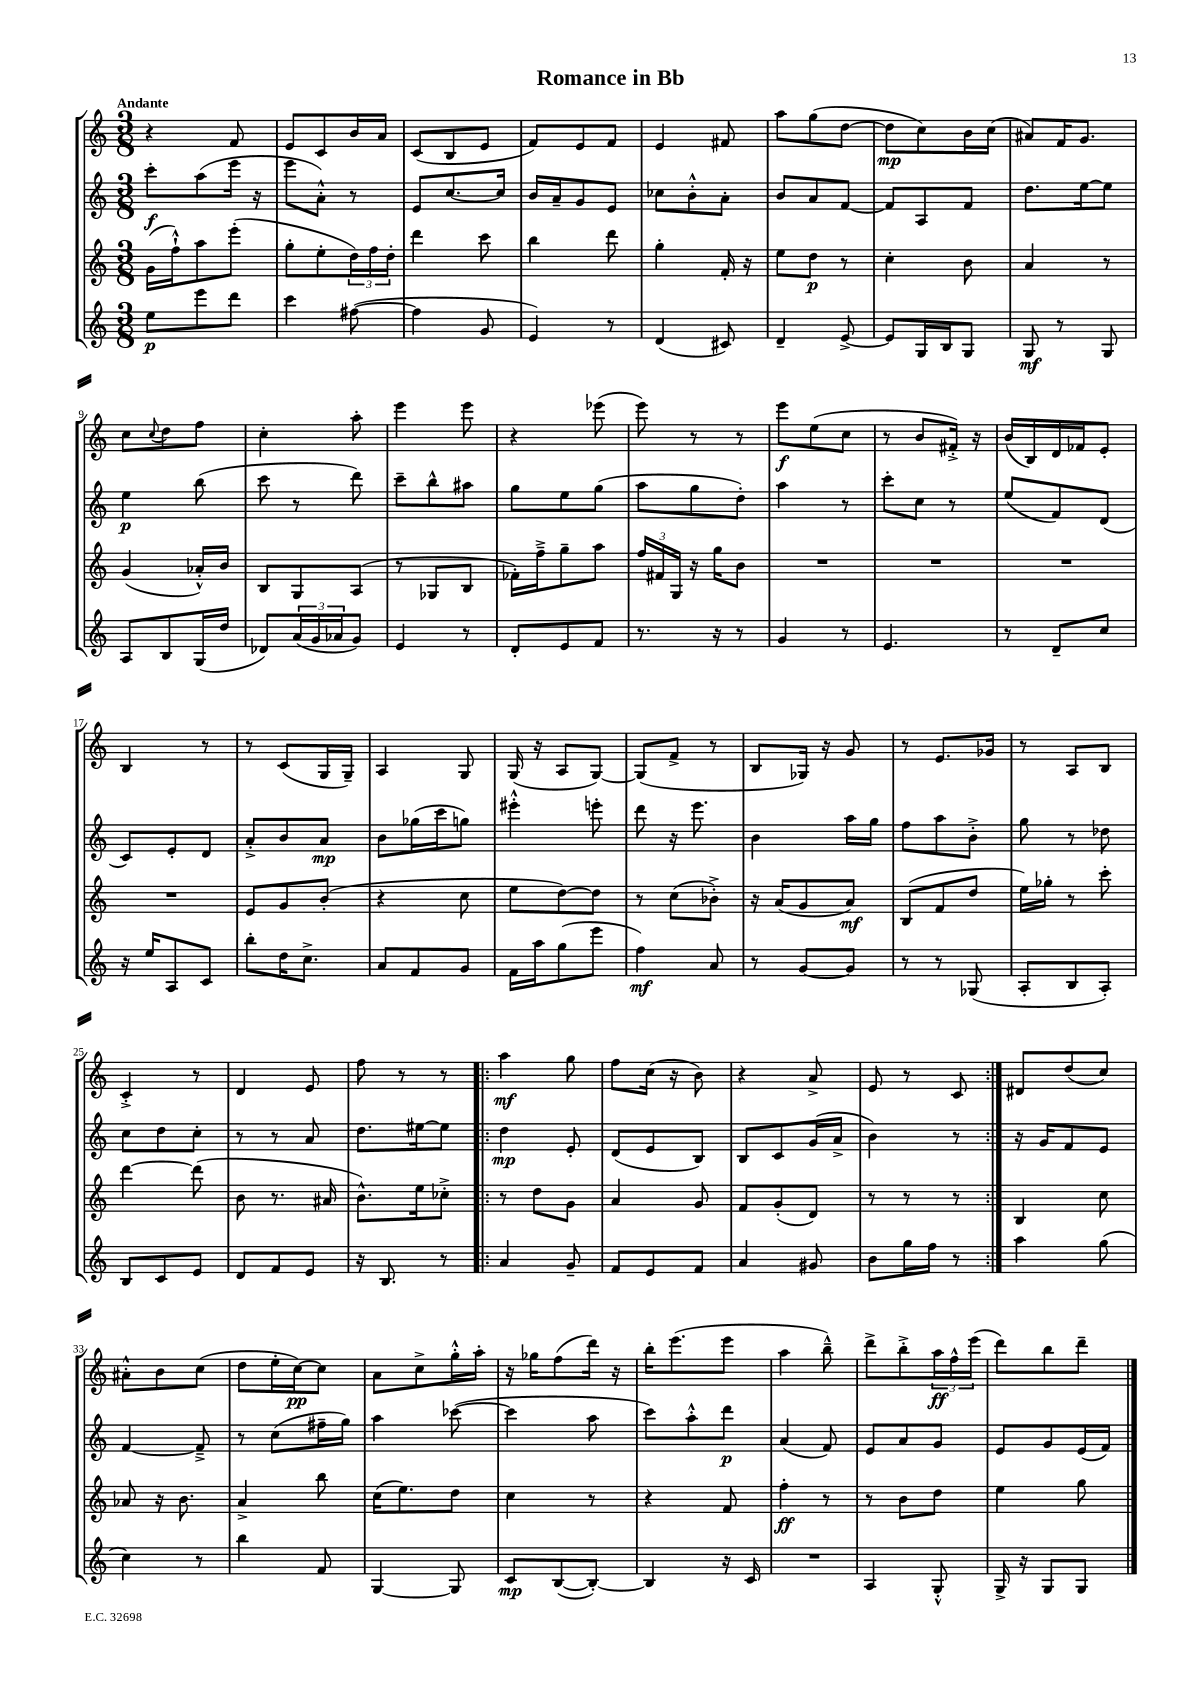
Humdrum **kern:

**kern	**kern	**kern	**kern
*staff4	*staff3	*staff2	*staff1
*clefG2	*clefG2	*clefG2	*clefG2
*k[]	*k[]	*k[]	*k[]
*M3/8	*M3/8	*M3/8	*M3/8
8ee	(16g	8ccc'	4r
.	16ff`^^)	.	.
8eee	8aa	(8aa	.
8ddd	(8eee'	16eee	8f
.	.	16r	.
=	=	=	=
4ccc	8gg'	8eee	8e
.	8ee'	8a'^^)	8c
([8ff#	24dd)	8r	16b
.	24ff	.	.
.	.	.	16a
.	24dd'	.	.
=	=	=	=
4ff#]	4ddd	8e	(8c
.	.	[8.cc	8B
8g	8ccc	.	8e
.	.	16cc]	.
=	=	=	=
4e)	4bb	16b	8f)
.	.	16a~	.
.	.	8g	8e
8r	8ddd	8e	8f
=	=	=	=
(4d	4gg'	8cc-	4e
.	.	8b'^^	.
8c#)	16f'	8a'	8f#
.	16r	.	.
=	=	=	=
4d~	8ee	8b	8aa
.	8dd	8a	(8gg
[8e^	8r	[8f	[8dd
=	=	=	=
8e]	4cc'	8f]	8dd]
16G	.	8A	8cc)
16B	.	.	.
8G	8b	8f	16b
.	.	.	(16cc
=	=	=	=
8G	4a	8.dd	8a#)
8r	.	.	16f
.	.	[16ee	8.g
8G	8r	8ee]	.
=	=	=	=
8A	(4g	4ee	8cc
.	.	.	8qqcc
8B	.	.	8dd
(16G	16a-'^^)	(8bb	8ff
16dd	16b	.	.
=	=	=	=
8d-)	8B	8ccc	4cc'
(24a	8G	8r	.
24g	.	.	.
24a-	.	.	.
8g)	(8A	8ddd)	8aa'
=	=	=	=
4e	8r	8ccc~	4eee
.	8G-	8bb^^	.
8r	8B	8aa#	8eee
=	=	=	=
8d'	16f-')	8gg	4r
.	16ff~^	.	.
8e	8gg~	8ee	.
8f	8aa	(8gg	(8eee-
=	=	=	=
8.r	24ff	8aa	8eee)
.	24f#	.	.
.	24G	.	.
.	16r	8gg	8r
16r	16gg	.	.
8r	8b	8dd')	8r
=	=	=	=
4g	4.r	4aa	8eee
.	.	.	(8ee
8r	.	8r	8cc
=	=	=	=
4.e	4.r	8ccc'	8r
.	.	8cc	8b
.	.	8r	16f#'^)
.	.	.	16r
=	=	=	=
8r	4.r	(8ee	(16b
.	.	.	16B)
8d~	.	8f)	16d
.	.	.	16f-
8cc	.	(8d	8e'
=	=	=	=
16r	4.r	8c)	4B
16ee	.	.	.
8A	.	8e'	.
8c	.	8d	8r
=	=	=	=
8bb'	8e	8a'^	8r
16dd	8g	8b	(8c
8.cc^	.	.	.
.	(8b'	8a	16G
.	.	.	16G~)
=	=	=	=
8a	4r	8b	4A
8f	.	(16gg-	.
.	.	16ccc	.
8g	8cc	8gg)	8G
=	=	=	=
16f	8ee	4eee#'^^	(16G
16aa	.	.	16r
(8gg	[8dd)	.	8A
8eee	8dd]	8eee'	[8G)
=	=	=	=
4ff)	8r	8ddd	(8G]
.	(8cc	16r	8f^
.	.	8.eee	.
8a	8b-'^)	.	8r
=	=	=	=
8r	16r	4b	8B
.	(16a	.	.
[8g	8g	.	16G-)
.	.	.	16r
8g]	8a)	16aa	8g
.	.	16gg	.
=	=	=	=
8r	(8B	8ff	8r
8r	8f	8aa	8.e
(8G-	8dd	8b'^	.
.	.	.	16g-
=	=	=	=
8A'	16ee)	8gg	8r
.	16gg-'	.	.
8B	8r	8r	8A
8A')	8ccc'	8dd-	8B
=	=	=	=
8B	[4ddd	8cc	4c'^
8c	.	8dd	.
8e	(8ddd]	8cc'	8r
=	=	=	=
8d	8b	8r	4d
8f	8.r	8r	.
8e	.	8a	8e
.	16a#	.	.
=	=	=	=
16r	8.b^^)	8.dd	8ff
8.B	.	.	.
.	.	.	8r
.	16ee	[16ee#	.
8r	8cc-'^	8ee#]	8r
=!|:	=!|:	=!|:	=!|:
4a	8r	4dd	4aa
.	8dd	.	.
8g~	8g	8e'	8gg
=	=	=	=
8f	4a	(8d	8ff
8e	.	8e	(16cc
.	.	.	16r
8f	8g	8B)	8b)
=	=	=	=
4a	8f	8B	4r
.	(8g'	8c	.
8g#	8d)	(16g	8a^
.	.	16a^	.
=	=	=	=
8b	8r	4b)	8e
16gg	8r	.	8r
16ff	.	.	.
8r	8r	8r	8c
=:|!	=:|!	=:|!	=:|!
4aa	4B	16r	8d#
.	.	16g	.
.	.	8f	(8dd
(8gg	8cc	8e	8cc)
=	=	=	=
4cc)	8a-	[4f	8a#'^^
.	16r	.	8b
.	8.b	.	.
8r	.	8f~^]	(8cc
=	=	=	=
4bb	4a^	8r	8dd
.	.	(8cc	16ee'
.	.	.	[16cc)
8f	8bb	16ff#~	8cc]
.	.	16gg)	.
=	=	=	=
[4G	(16cc	4aa	8a
.	8.ee)	.	.
.	.	.	8cc^
8G]	8dd	([8ccc-	16gg'^^
.	.	.	16aa'
=	=	=	=
8c	4cc	4ccc-]	16r
.	.	.	16gg-
([8B	.	.	(8ff
8B'_)	8r	8aa	16ddd)
.	.	.	16r
=	=	=	=
4B]	4r	8ccc)	16bb'
.	.	.	(8.eee
.	.	8aa'^^	.
16r	8f	8ddd	8eee
16c	.	.	.
=	=	=	=
4.r	4ff'	(4a	4aa
.	8r	8f)	8bb~^^)
=	=	=	=
4A	8r	8e	8ddd^
.	8b	8a	8bb'^
8G'^^	8dd	8g	24aa
.	.	.	24ff^^
.	.	.	(24eee
=	=	=	=
16G^	4ee	8e	8ddd)
16r	.	.	.
8G	.	8g	8bb
8G	8gg	(16e	8ddd~
.	.	16f)	.
==	==	==	==
*-	*-	*-	*-
